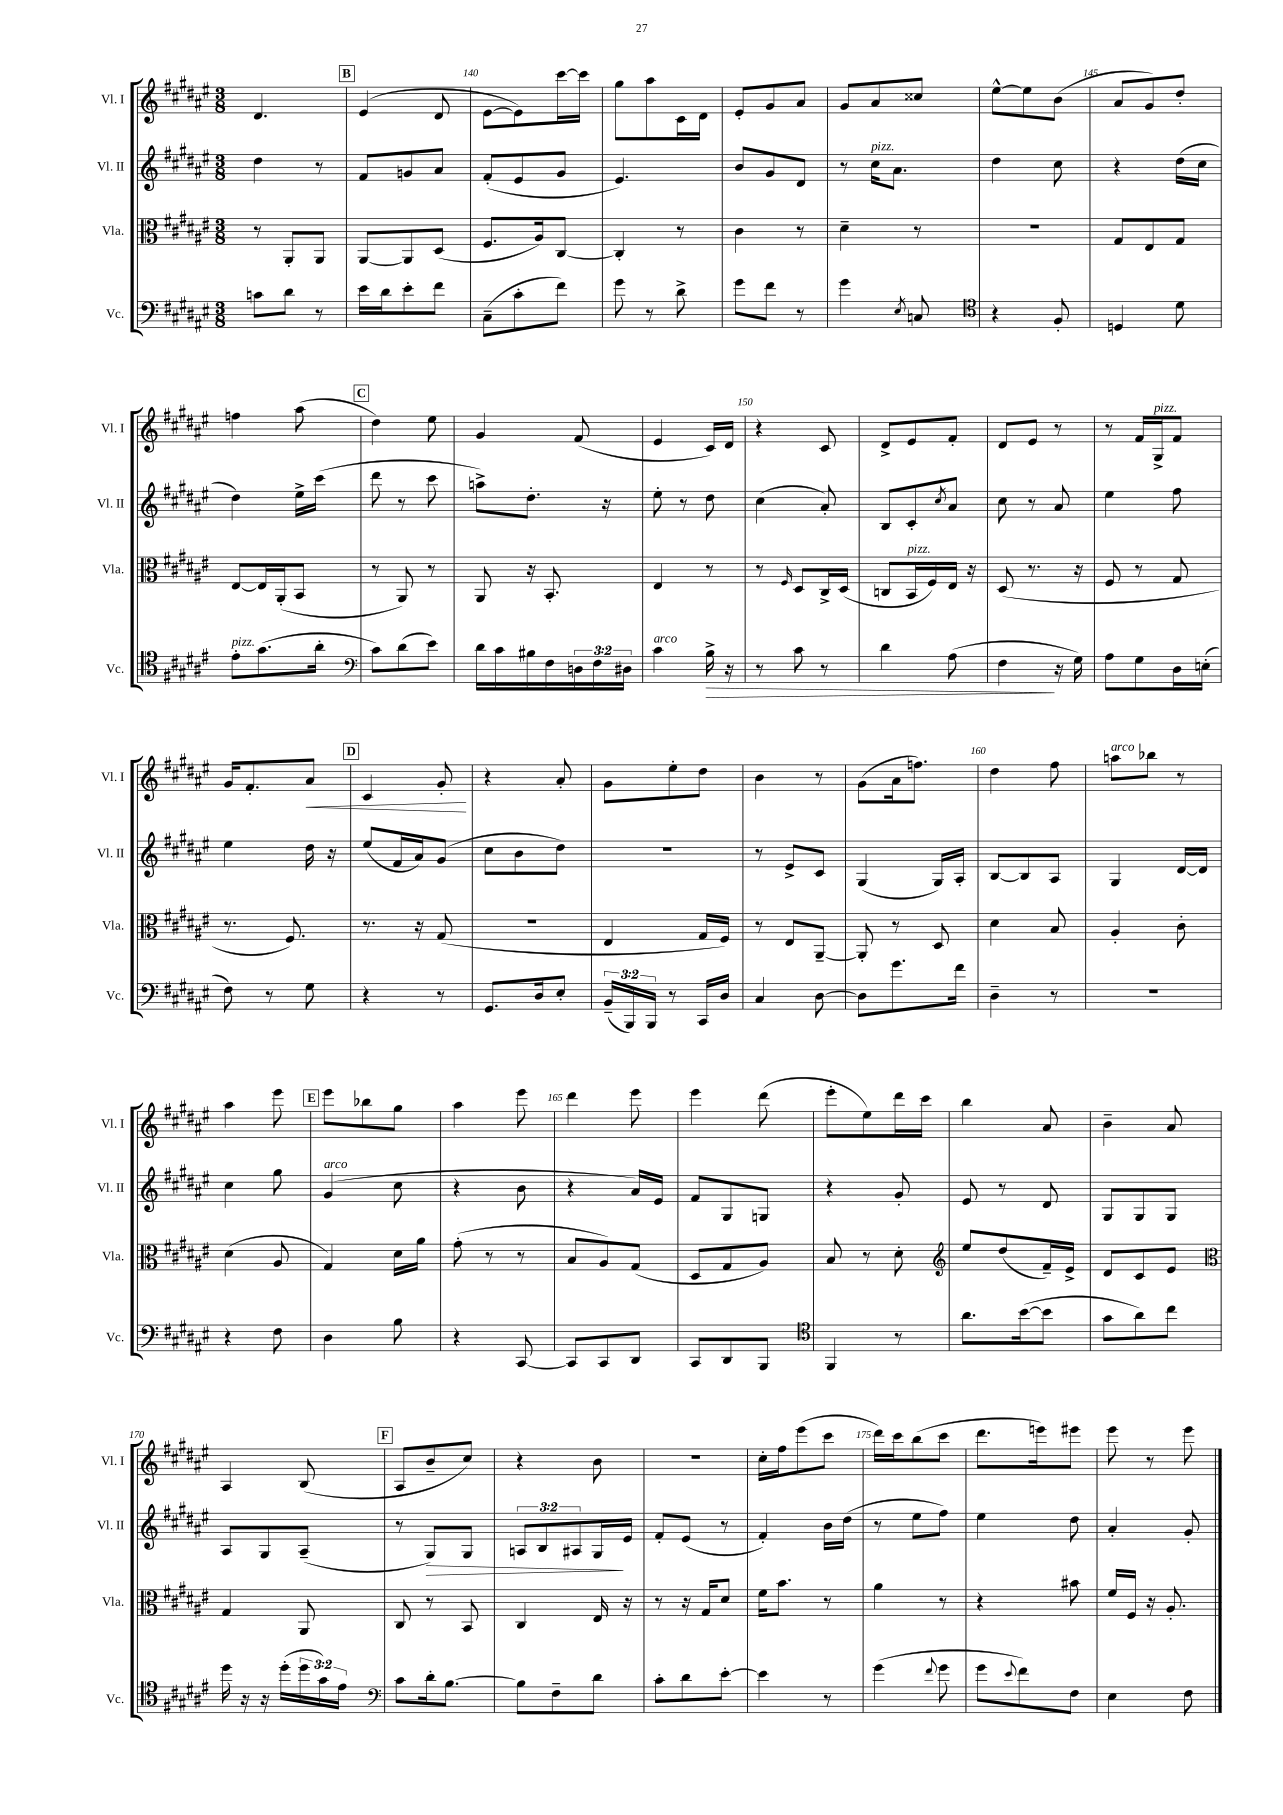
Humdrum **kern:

**kern	**kern	**kern	**kern
*staff4	*staff3	*staff2	*staff1
*clefF4	*clefC3	*clefG2	*clefG2
*k[f#c#g#d#a#e#]	*k[f#c#g#d#a#e#]	*k[f#c#g#d#a#e#]	*k[f#c#g#d#a#e#]
*M3/8	*M3/8	*M3/8	*M3/8
8c	8r	4dd#	4.d#
8d#	8AA#'	.	.
8r	8AA#	8r	.
=	=	=	=
16e#	[8AA#	8f#	(4e#
16d#	.	.	.
8e#'	8AA#]	8g	.
8f#	(8D#	8a#	8d#
=	=	=	=
(8C#~	8.F#	(8f#'	[8e#
8c#'	.	8e#	8e#])
.	16A#)	.	.
8f#)	[8C#	8g#	[16ccc#
.	.	.	16ccc#]
=	=	=	=
8g#	4C#']	4.e#)	8gg#
8r	.	.	8aa#
8d#^	8r	.	16c#
.	.	.	16d#
=	=	=	=
8g#	4c#	8b	8e#'
8f#	.	8g#	8g#
8r	8r	8d#	8a#
=	=	=	=
4g#	4d#~	8r	8g#
.	.	16cc#	8a#
.	.	8.a#	.
8qE#	.	.	.
8C	8r	.	8cc##
=	=	=	=
*clefC4	*	*	*
4r	4.r	4dd#	[8ee#^^
.	.	.	8ee#]
8F#'	.	8cc#	(8b
=	=	=	=
4D	8G#	4r	8a#
.	8E#	.	8g#)
8d#	8G#	(16dd#	8dd#'
.	.	16cc#	.
=	=	=	=
8e#'	[8E#	4dd#)	4ff
(8.g#	16E#]	.	.
.	(16AA#'	.	.
.	8BB	16ee#^	(8aa#
16a#'	.	(16ccc#	.
=	=	=	=
*clefF4	*	*	*
8c#)	8r	8ddd#	4dd#)
(8d#	8AA#)	8r	.
8e#)	8r	8ccc#	8ee#
=	=	=	=
16d#	8AA#	8aa^)	4g#
16c#	.	.	.
16B#	16r	8.dd#'	.
16F#	8.BB'	.	.
24D	.	.	(8f#
24F#	.	.	.
.	.	16r	.
24D#	.	.	.
=	=	=	=
4c#	4E#	8ee#'	4e#
.	.	8r	.
16B^	8r	8dd#	16c#)
16r	.	.	16d#
=	=	=	=
8r	8r	(4cc#	4r
.	16qqF#	.	.
8c#	8D#	.	.
8r	16C#^	8a#')	8c#
.	(16D#	.	.
=	=	=	=
4d#	8C	8B	8d#^
.	16BB	8c#'	8e#
.	16F#)	.	.
.	.	8qcc#	.
(8A#	16E#	8a#	8f#'
.	16r	.	.
=	=	=	=
4F#	(8D#	8cc#	8d#
.	8.r	8r	8e#
16r	.	8a#	8r
16G#)	16r	.	.
=	=	=	=
8A#	8F#	4ee#	8r
8G#	8r	.	16f#
.	.	.	16G#^
16D#	8G#	8ff#	8f#
(16E'	.	.	.
=	=	=	=
8F#)	8.r	4ee#	16g#
.	.	.	8.f#'
8r	.	.	.
.	8.F#)	.	.
8G#	.	16dd#	8a#
.	.	16r	.
=	=	=	=
4r	8.r	(8ee#	4c#
.	.	16f#	.
.	16r	16a#)	.
8r	(8G#	(8g#	8g#'
=	=	=	=
8.GG#	4.r	8cc#	4r
.	.	8b	.
16D#	.	.	.
8E#'	.	8dd#)	8a#'
=	=	=	=
(24BB~	4E#	4.r	8g#
24BBB)	.	.	.
24BBB	.	.	.
8r	.	.	8ee#'
16CC#	16G#	.	8dd#
16D#	16F#)	.	.
=	=	=	=
4C#	8r	8r	4b
.	8E#	8e#^	.
[8D#	[8AA#~	8c#	8r
=	=	=	=
8D#]	8AA#']	(4G#	(8g#
8.g#	8r	.	16a#
.	.	.	8.ff)
.	8D#	16G#)	.
16f#	.	16A#'	.
=	=	=	=
4D#~	4d#	[8B	4dd#
.	.	8B]	.
8r	8B	8A#	8ff#
=	=	=	=
4.r	4A#'	4G#	8aa
.	.	.	8bb-
.	8c#'	[16d#	8r
.	.	16d#]	.
=	=	=	=
4r	(4d#	4cc#	4aa#
8F#	8A#	8gg#	8eee#
=	=	=	=
4D#	4G#)	(4g#	8eee#
.	.	.	8bb-
8B	16d#	8cc#	8gg#
.	16a#	.	.
=	=	=	=
4r	(8g#'	4r	4aa#
.	8r	.	.
[8CC#	8r	8b	8eee#
=	=	=	=
8CC#]	8B	4r	4ddd#
8CC#	8A#)	.	.
8DD#	(8G#	16a#)	8eee#
.	.	16e#	.
=	=	=	=
8CC#	8D#	8f#	4eee#
8DD#	8G#	8G#	.
8BBB	8A#)	8G	(8ddd#
=	=	=	=
*clefC4	*	*	*
4FF#	8B	4r	8eee#'
.	8r	.	8ee#)
8r	8d#'	8g#'	16ddd#
.	.	.	16ccc#
=	=	=	=
*	*clefG2	*	*
8.a#	8ee#	8e#	4bb
.	(8dd#	8r	.
([16b	.	.	.
8b]	16f#~)	8d#	8a#
.	16e#^	.	.
=	=	=	=
8g#	8d#	8G#	4b~
8a#)	8c#	8G#	.
8cc#	8e#	8G#	8a#
=	=	=	=
*	*clefC3	*	*
16dd#	4G#	8A#	4A#
16r	.	.	.
16r	.	8G#	.
(16dd#'	.	.	.
24dd#	8AA#	(8A#~	(8B
24g#)	.	.	.
24e#	.	.	.
=	=	=	=
*clefF4	*	*	*
8c#	8C#	8r	8A#
16d#'	8r	8G#)	8b~
[8.B	.	.	.
.	8BB	8G#	8cc#)
=	=	=	=
8B]	4C#	12A	4r
.	.	12B	.
8F#~	.	.	.
.	.	12A#	.
8d#	16E#	16G#	8b
.	16r	16e#	.
=	=	=	=
8c#'	8r	8f#'	4.r
8d#	16r	(8e#	.
.	16G#	.	.
[8e#'	8d#	8r	.
=	=	=	=
4e#]	16f#	4f#')	16cc#'
.	8.b	.	16ff#
.	.	.	(8eee#
8r	8r	16b	8ccc#
.	.	(16dd#	.
=	=	=	=
(4g#	4a#	8r	16ddd#)
.	.	.	16ccc#
.	.	8ee#	(8bb
8qqf#	.	.	.
8g#	8r	8ff#)	8ccc#
=	=	=	=
8g#	4r	4ee#	8.ddd#
8qqe#	.	.	.
8f#)	.	.	.
.	.	.	16eee)
8F#	8b#	8dd#	8eee#
=	=	=	=
4E#	16f#	4a#'	8eee#
.	16F#	.	.
.	16r	.	8r
.	8.A#'	.	.
8F#	.	8g#'	8eee#
==	==	==	==
*-	*-	*-	*-
